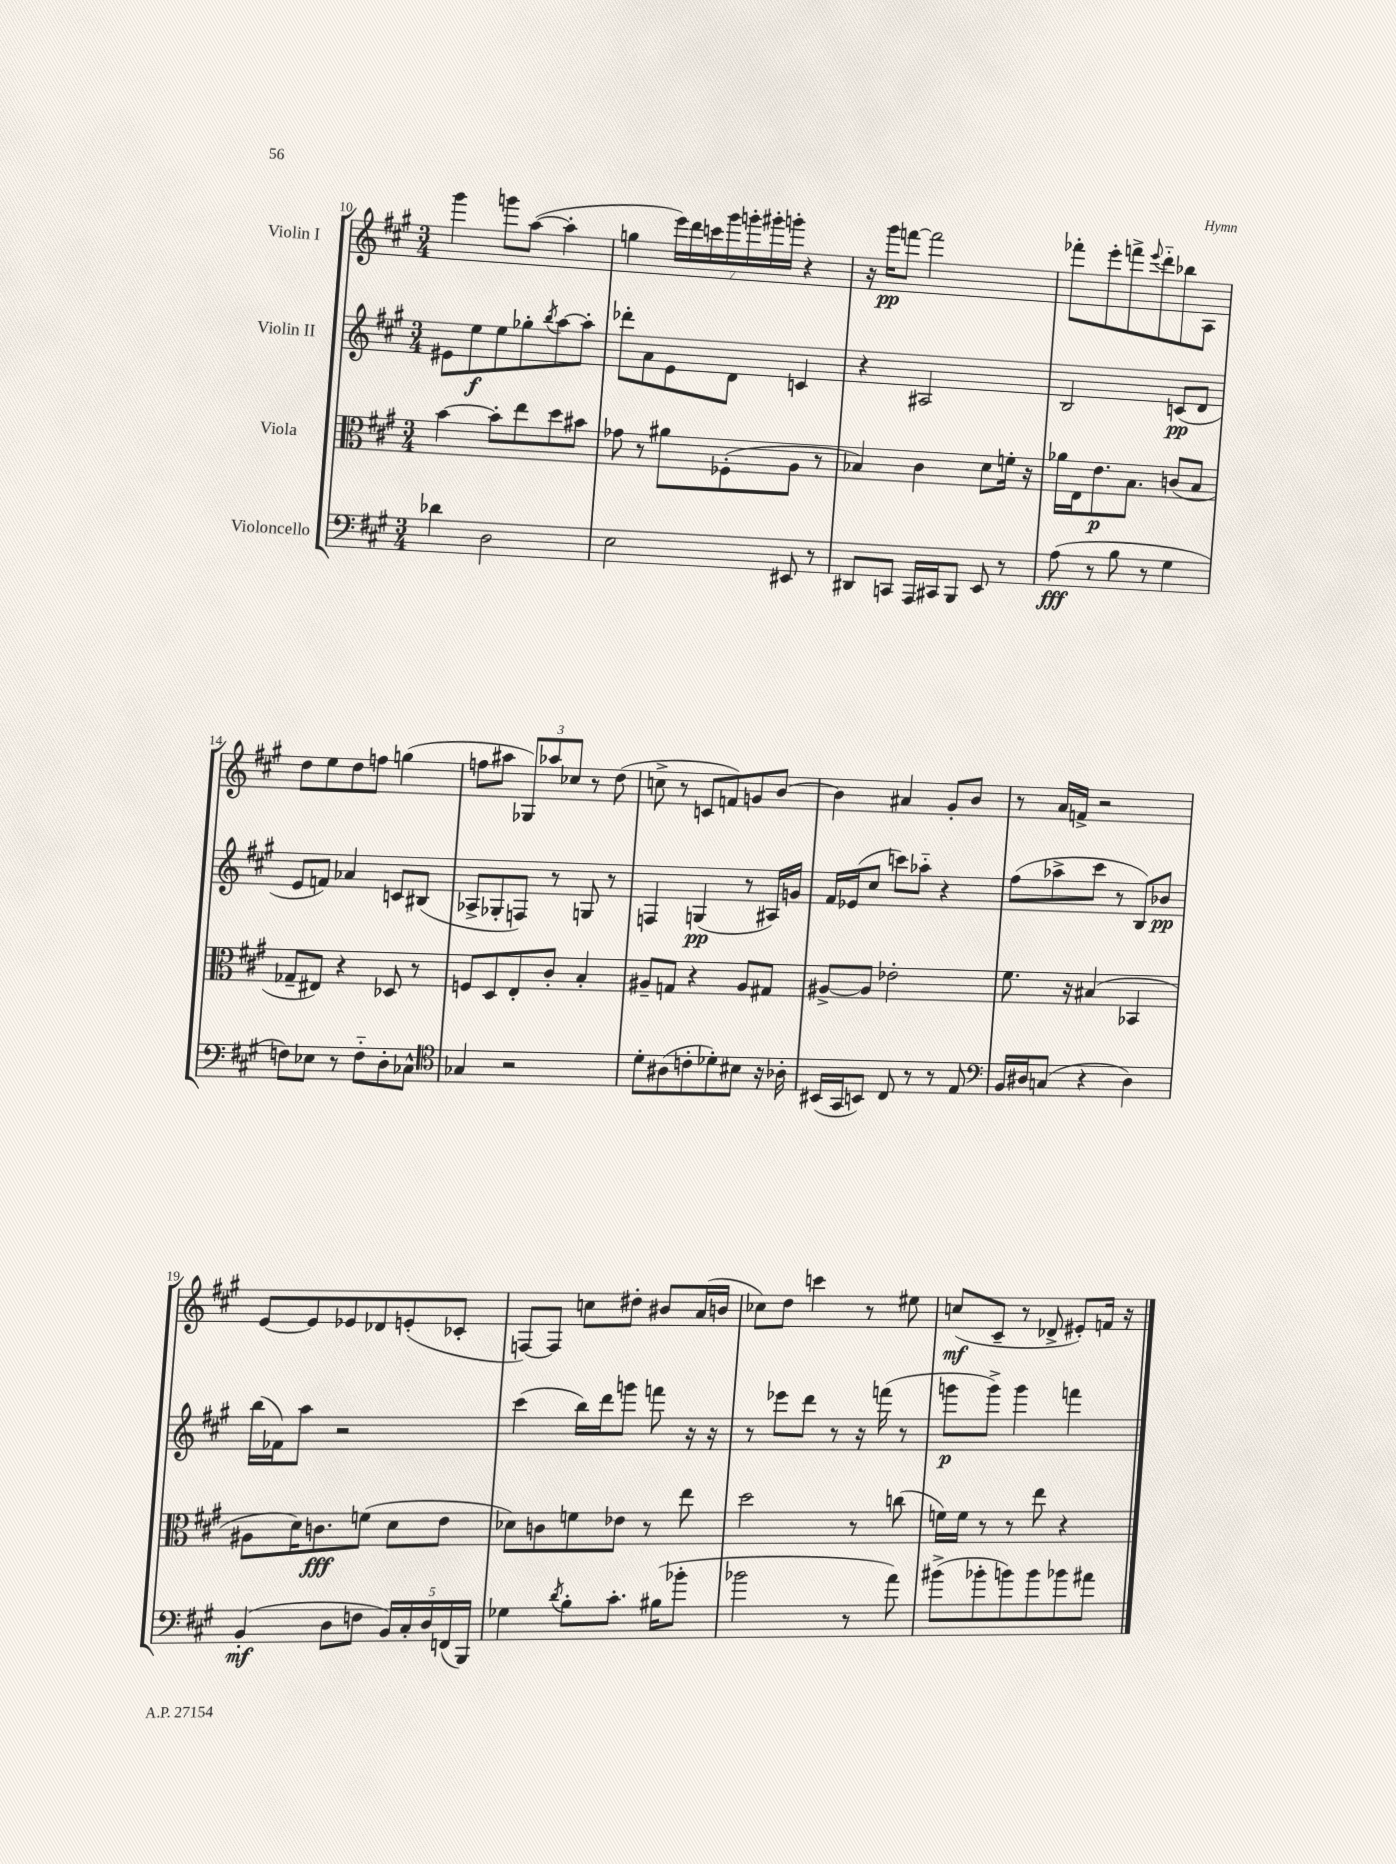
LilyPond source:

<<
\new StaffGroup <<
\new Staff = "s0" \with { instrumentName = "Violin I" } {
    \clef treble \key a \major \numericTimeSignature \time 3/4
    gis'''4 g'''8 a''8~( a''4-. |
    g''4 \tuplet 7/4 { e'''16) d'''16 c'''16 gis'''16 g'''16-. gis'''16-. g'''16-. } r4 |
    r16 gis'''16\pp f'''8~ f'''2 |
    fes'''8-. e'''8-. f'''8-> \appoggiatura { e'''8 } d'''8-_ bes''8 a8 |
    d''8 e''8 d''8 f''8 g''4( |
    f''8 ais''8 \tuplet 3/2 { ges8) aes''8 ces''8 } r8 d''8( |
    c''8-> r8 c'8 f'8) g'8 b'8~ |
    b'4 ais'4 gis'8-. b'8 |
    r8 a'16 f'16-> r2 |
    e'8~ e'8 ees'8 des'8 e'8-.( ces'8-. |
    f8~) f8 c''8 dis''8-. bis'8 a'16( b'16 |
    ces''8) d''8 c'''4 r8 eis''8 |
    c''8\mf( cis'8-- r8 des'8-> eis'8-.) f'16 r16 \bar "|." |
}
\new Staff = "s1" \with { instrumentName = "Violin II" } {
    \clef treble \key a \major \numericTimeSignature \time 3/4
    eis'8 e''8\f e''8 ges''8-. \acciaccatura { b''8 } a''8~ a''8-. |
    des'''8-. a'8 e'8 d'8 c'4 |
    r4 ais2 |
    b2 c'8\pp( d'8 |
    e'8 f'8) aes'4 c'8 bis8( |
    aes8-> ges8-. f8) r8 g8 r8 |
    f4 g4\pp( r8 ais16) g'16 |
    fis'16 ees'16( cis''8 c'''8) aes''8-_ r4 |
    fis''8( aes''8-> cis'''8 r8 b8) bes'8\pp |
    b''16( fes'16) a''8 r2 |
    cis'''4( b''16) d'''16 g'''8 f'''8 r16 r16 |
    r8 ees'''8 d'''8 r8 r16 f'''16( r8 |
    g'''8\p g'''8->) g'''4 f'''4 \bar "|." |
}
\new Staff = "s2" \with { instrumentName = "Viola" } {
    \clef alto \key a \major \numericTimeSignature \time 3/4
    b'4~ b'8-. e''8 d''8 bis'8 |
    ges'8 r8 ais'8 fes8-.( a8 r8 |
    bes4) cis'4 d'8 f'16-. r16 |
    aes'16 e16 e'8.\p b8. c'8( b8 |
    ges8-- eis8) r4 des8 r8 |
    f8 d8 e8-. cis'8-. b4-. |
    ais8-- g8 r4 ais8 gis8 |
    ais8~-> ais8 ees'2-. |
    fis'8. r16 bis4( bes,4 |
    ais8 d'16) c'8.\fff f'8( d'8 e'8 |
    des'8) c'8 f'8 ees'8 r8 e''8 |
    d''2 r8 c''8( |
    f'16) f'16 r8 r8 e''8 r4 \bar "|." |
}
\new Staff = "s3" \with { instrumentName = "Violoncello" } {
    \clef bass \key a \major \numericTimeSignature \time 3/4
    des'4 d2 |
    e2 eis,8 r8 |
    dis,8 c,8 a,,16 cis,16 b,,8 e,8 r8 |
    a8\fff( r8 b8 r8 gis4 |
    f8) ees8 r8 f8-_ d8-. ces8-^ |
    \clef tenor ges4 r2 |
    d'8-. ais8( c'8-. des'8-.) bis8 r16 aes16-. |
    bis,16( gis,16 b,8) cis8 r8 r8 e8 |
    \clef bass b,16 dis16 c8( r4 dis4) |
    b,4-.\mf( d8 f8 \tuplet 5/4 { b,16) cis16-. d16 f,16( b,,16) } |
    ges4 \acciaccatura { d'8 } b8-. cis'8.-. bis16( bes'8-. |
    bes'2 r8 a'8) |
    bis'8->( bes'8-. b'8) b'8 bes'8 ais'8 \bar "|." |
}
>>
>>
\layout { \context { \Score currentBarNumber = #10 } }
